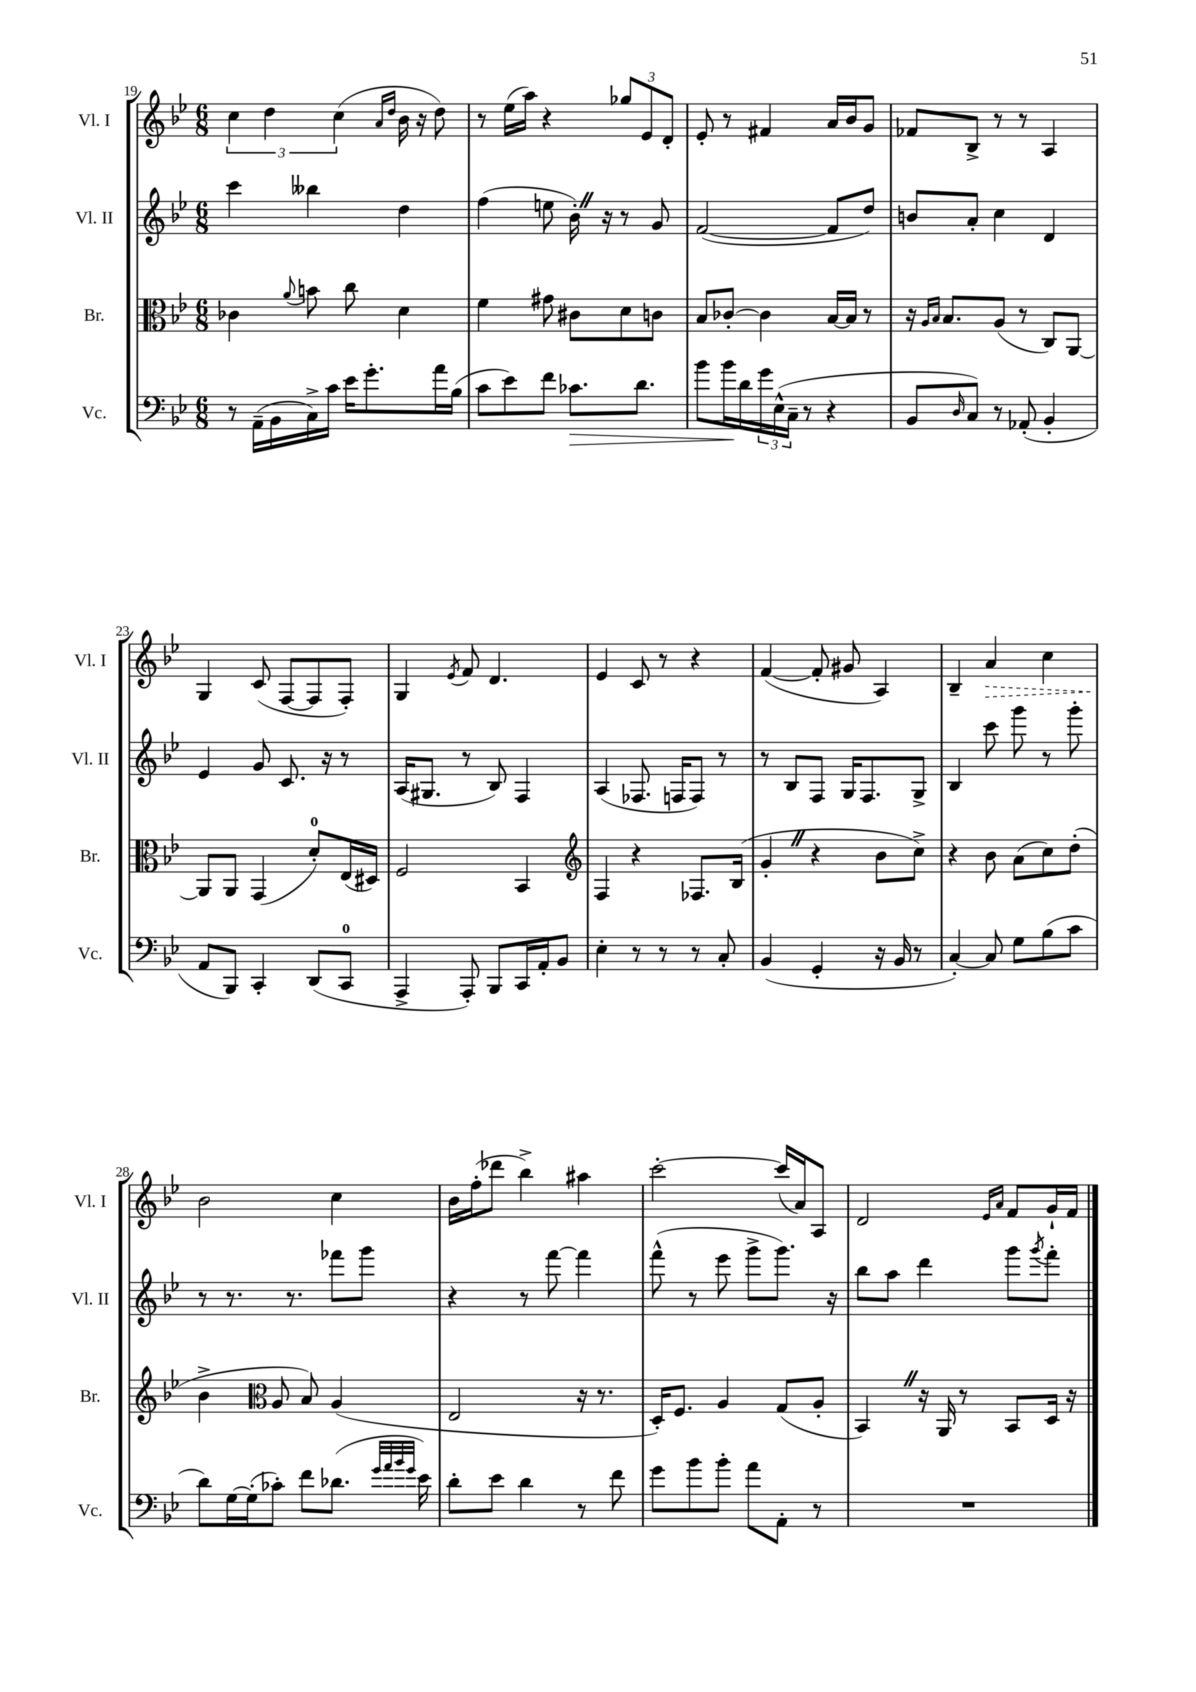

**kern	**dynam	**kern	**kern	**kern	**dynam
*part4	*part4	*part3	*part2	*part1	*part1
*staff4	*staff4	*staff3	*staff2	*staff1	*staff1
*I"Vc.	*	*I"Br.	*I"Vl. II	*I"Vl. I	*
*I'Vc.	*	*I'Br.	*I'Vl. II	*I'Vl. I	*
*clefF4	*	*clefC3	*clefG2	*clefG2	*
*k[b-e-]	*	*k[b-e-]	*k[b-e-]	*k[b-e-]	*
*M6/8	*	*M6/8	*M6/8	*M6/8	*
=19	=19	=19	=19	=19	=19
8r	.	4c-X\	4ccc\	6cc\	.
(16AA~\LL	.	.	.	.	.
.	.	.	.	6dd\	.
16BB-\	.	.	.	.	.
.	.	8qqa/	.	.	.
16C^\)	.	8bn\	4bb--X\	.	.
16c\JJ	.	.	.	.	.
.	.	.	.	(6cc\	.
16e-\KL	.	8cc\	.	.	.
8.g'\	.	.	.	.	.
.	.	.	.	16qqa/LL	.
.	.	.	.	16qqdd/JJ	.
.	.	4d\	4dd\	16b-\	.
.	.	.	.	16r	.
16a\L	.	.	.	8dd\)	.
(16B-\JJ	.	.	.	.	.
=20	=20	=20	=20	=20	=20
8c\L	.	4f\	(4ff\	8r	.
8e-\)	.	.	.	(16ee-\LL	.
.	.	.	.	16aa\JJ)	.
8f\J	.	8g#X\	8een\	4r	.
!	!LO:HP:b	!	!	!	!
8.c-X\L	>	8c#X\L	16b-'Z\)	.	.
.	.	.	16r	.	.
.	.	8d\	8r	12gg-X/L	.
8.d\J	.	.	.	.	.
.	.	.	.	12e-/	.
.	.	8cn\J	8g/	.	.
.	.	.	.	12d'/J	.
=21	=21	=21	=21	=21	=21
8b-\L	.	8B-/L	([2f/	8e-'/	.
16b-\L	.	[8c-X'/J	.	8r	.
16d\	]	.	.	.	.
24g\	.	4c-\]	.	4f#X/	.
(24E-^^\	.	.	.	.	.
24C~\JJ	.	.	.	.	.
8r	.	.	.	.	.
4r	.	[16B-/LL	8f/L]	16a/LL	.
.	.	16B-/JJ]	.	16b-/J	.
.	.	8r	8dd/J)	8g/J	.
=22	=22	=22	=22	=22	=22
8BB-/L	.	16r	8bn/L	8f-X/L	.
.	.	16qqA/LL	.	.	.
.	.	16qqB-/JJ	.	.	.
.	.	8.B-/L	.	.	.
16qqD/	.	.	.	.	.
8C/J)	.	.	8a'/J	8B-^/J	.
8r	.	(8A/J	4cc\	8r	.
(8AA-X'/	.	8r	.	8r	.
4BB-'/	.	8C/L)	4d/	4A/	.
.	.	[8AA/J	.	.	.
!!LO:LB:g=z
=23	=23	=23	=23	=23	=23
8AA/L	.	8AA/L]	4e-/	4G/	.
8BBB-/J)	.	8AA/J	.	.	.
4CC'/	.	(4GG/	8g/	(8c/	.
.	.	.	8.c/	[8F/L	.
(8DD/L	.	8d'/L)	.	8F/]	.
.	.	.	16r	.	.
8CC/J	.	(16E-/L	8r	8F'/J)	.
.	.	16D#X/JJ)	.	.	.
=24	=24	=24	=24	=24	=24
4AAA^/	.	2F/	(16A/KL	4G/	.
.	.	.	8.G#X/J	.	.
.	.	.	.	8qe-/	.
8AAA'/)	.	.	8r	8f/	.
8BBB-/L	.	.	8B-/)	4.d/	.
16CC/L	.	4BB-/	4F/	.	.
16AA'/J	.	.	.	.	.
8BB-/J	.	.	.	.	.
=25	=25	=25	=25	=25	=25
*	*	*clefG2	*	*	*
4E-'\	.	4F/	(4A/	4e-/	.
8r	.	4r	8.F-X/	8c/	.
8r	.	.	.	8r	.
.	.	.	16Fn/KL	.	.
8r	.	8.F-X/L	8F/J)	4r	.
8C'/	.	.	8r	.	.
.	.	(16B-/Jk	.	.	.
=26	=26	=26	=26	=26	=26
(4BB-/	.	4g'Z/	8r	([4f/	.
.	.	.	8B-/L	.	.
4GG'/	.	4r	8F/J	8f'/]	.
.	.	.	16G/KL	8g#X/	.
.	.	.	8.F/	.	.
16r	.	8b-\L	.	4A/)	.
16BB-/	.	.	.	.	.
8r	.	8cc^\J)	8G^/J	.	.
=27	=27	=27	=27	=27	=27
[4C'/)	.	4r	4B-/	4B-~/	.
!	!	!	!	!	!LO:HP:b
8C/]	.	8b-\	8ccc\	4a/	>
8G\L	.	(8a\L	8ggg\	.	.
(8B-\	.	8cc\)	8r	4cc\	.
8c\J	.	(8dd'\J	8ggg'\	.	.
!!LO:LB:g=z
=28	=28	=28	=28	=28	=28
8d\L)	.	4b-^\	8r	2b-\	.
[16G\L	.	.	8.r	.	.
(16G'\J]	.	.	.	.	.
*	*	*clefC3	*	*	*
8c-X'\J)	.	8A/	.	.	.
.	.	.	8.r	.	.
8f\L	.	8B-/)	.	.	.
(8.d-X\J	.	(4A/	8fff-X\L	4cc\	]
.	.	.	8ggg\J	.	.
32qqg/LLL	.	.	.	.	.
32qqa/	.	.	.	.	.
32qqb-/	.	.	.	.	.
32qqg/JJJ	.	.	.	.	.
16e-\)	.	.	.	.	.
=29	=29	=29	=29	=29	=29
8d'\L	.	2E-/	4r	16b-\LL	.
.	.	.	.	(16ff'\J	.
8e-\J	.	.	.	8ddd-X\J	.
4d\	.	.	8r	4bb-^\)	.
.	.	.	[8fff\	.	.
8r	.	16r	4fff\]	4aa#X\	.
.	.	8.r	.	.	.
8f\	.	.	.	.	.
=30	=30	=30	=30	=30	=30
8g\L	.	16D'/KL)	(8fff^^\	[2ccc'\	.
.	.	8.F/J	.	.	.
8b-\	.	.	8r	.	.
8b-'\J	.	4A/	8eee-\	.	.
8a\L	.	.	8ggg^\L	.	.
8AA'\J	.	(8G/L	8.ggg\J)	(16ccc/LL]	.
.	.	.	.	16a/J)	.
8r	.	8A'/J	.	8A/J	.
.	.	.	16r	.	.
=31	=31	=31	=31	=31	=31
2.r	.	4BB-Z/)	8bb-\L	2d/	.
.	.	.	8aa\J	.	.
.	.	16r	4ddd\	.	.
.	.	16AA/	.	.	.
.	.	8r	.	.	.
.	.	.	.	16qqe-/LL	.
.	.	.	.	16qqa/JJ	.
.	.	8BB-/L	8ggg\L	8f/L	.
.	.	.	8qggg/	.	.
.	.	16D/Jk	8fff'\J	16g`/L	.
.	.	16r	.	16f/JJ	.
==	==	==	==	==	==
*-	*-	*-	*-	*-	*-
